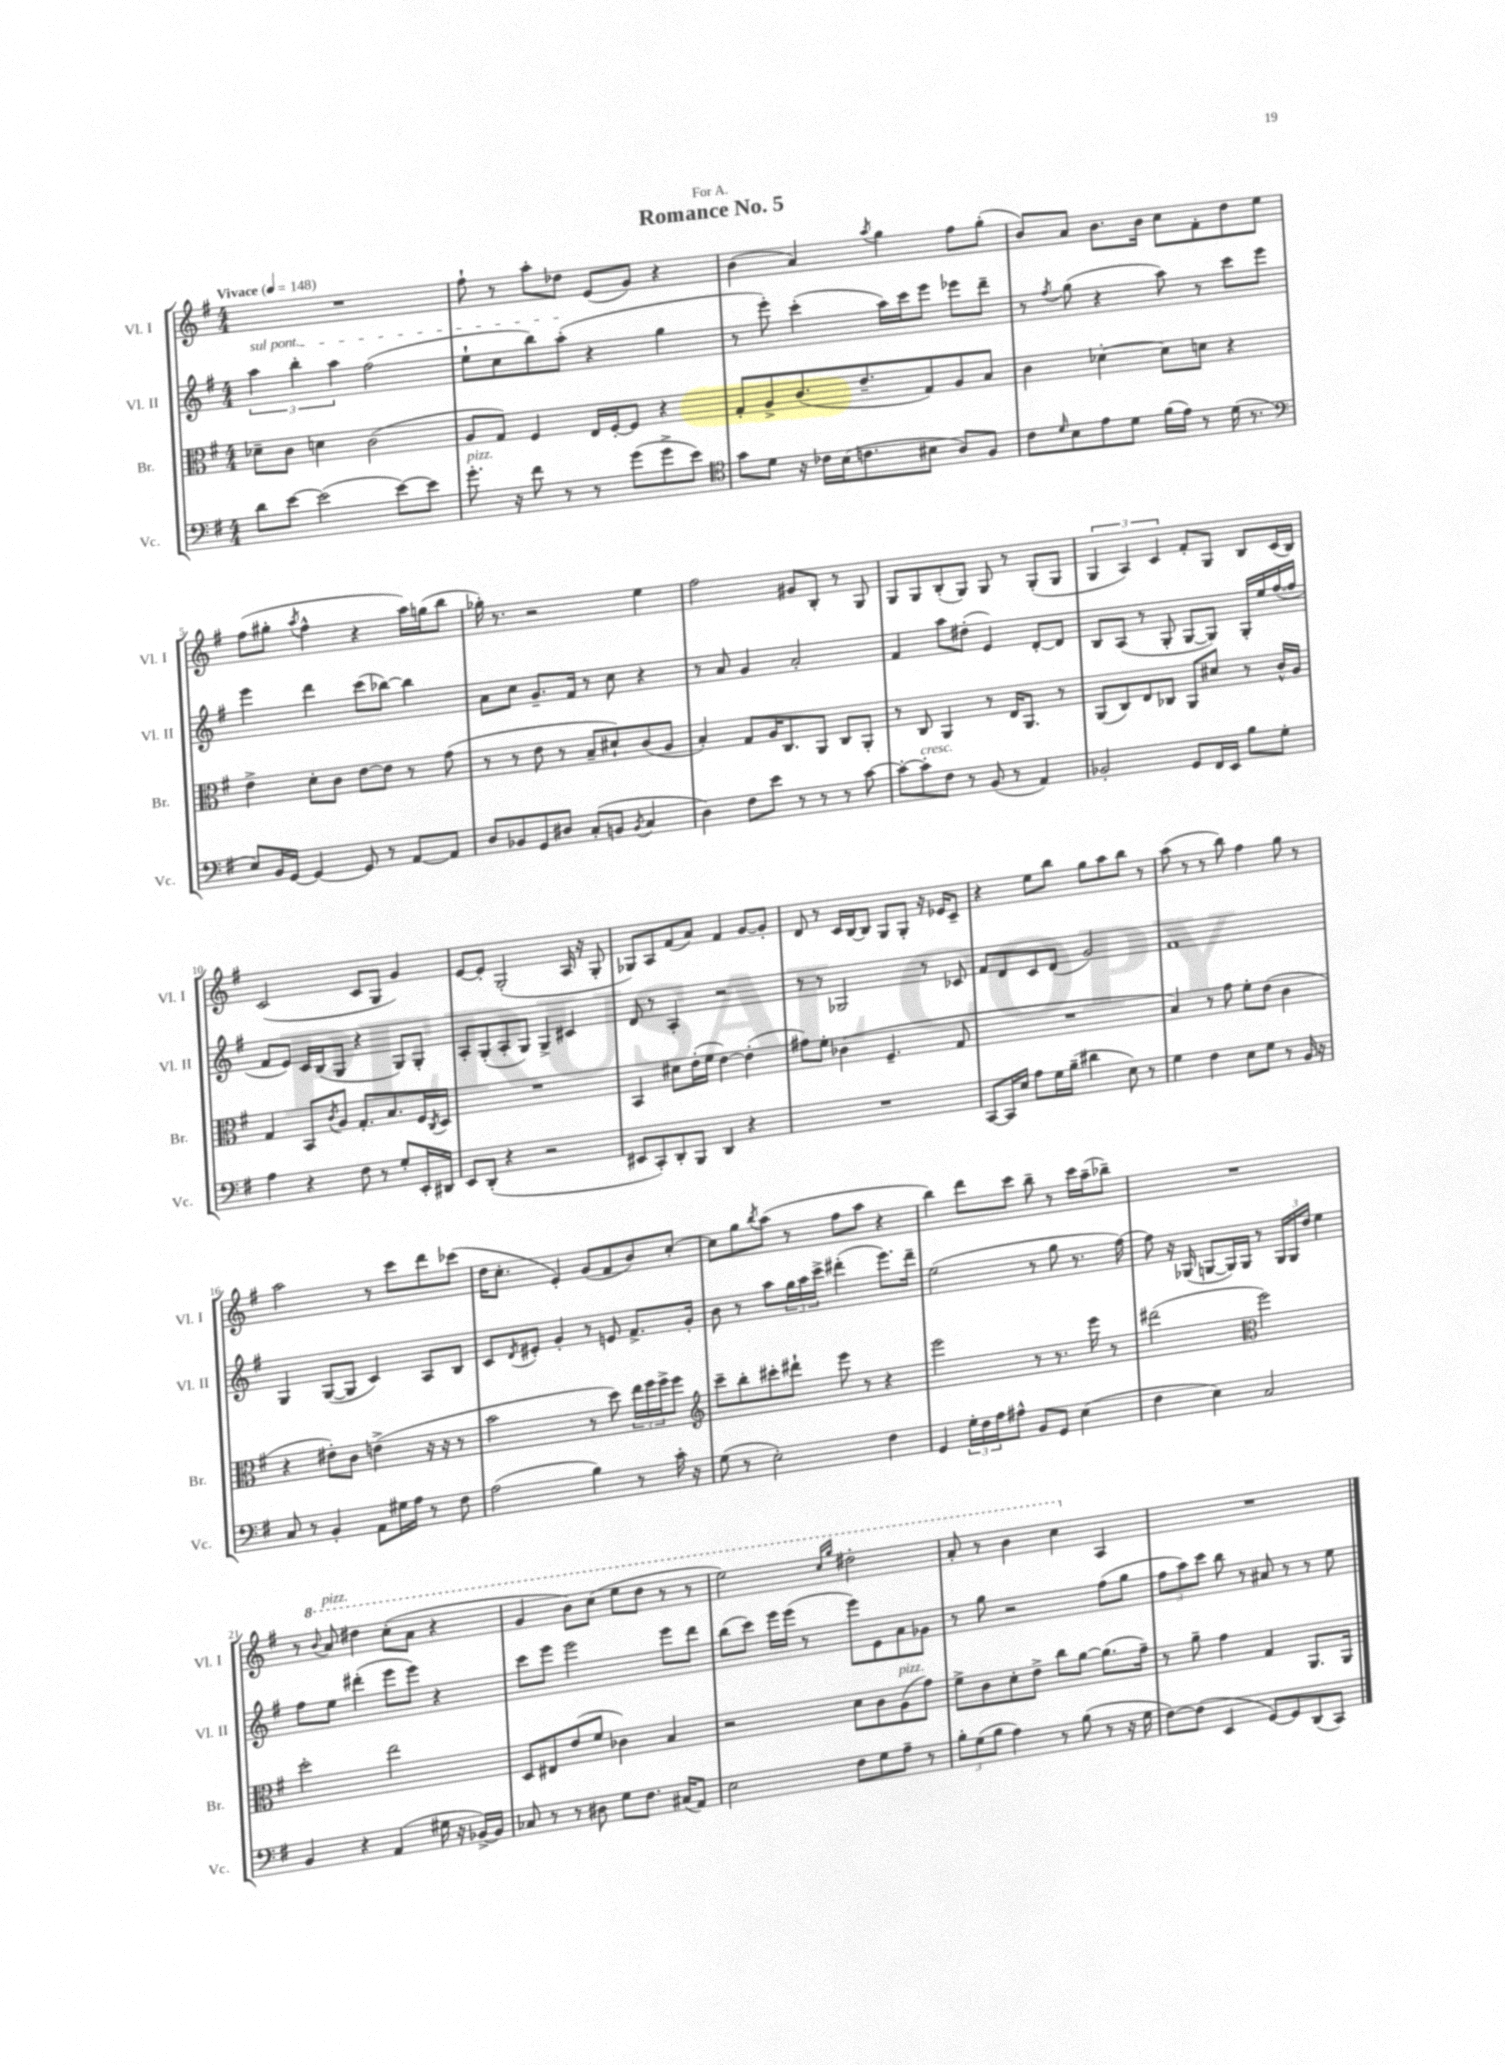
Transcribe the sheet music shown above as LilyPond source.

\header { title = "Romance No. 5" dedication = "For A." }
<<
\new StaffGroup <<
\new Staff = "s0" \with { instrumentName = "Vl. I" shortInstrumentName = "Vl. I" } {
    \clef treble \key g \major \numericTimeSignature \time 4/4 \tempo "Vivace" 4 = 148
    R1 |
    fis''8-! r8 a''8-. des''8 e'8( g'8) r4 |
    b'4( a'4) \acciaccatura { a''8 } g''4 fis''8 g''8-.( |
    b'8) a'8 b'8. b'16 c''8 fis'8-. d''8 e''8 |
    fis''8( gis''8-. \acciaccatura { a''8 } fis''4-^ r4 a''16) g''16( b''8 |
    ges''16-.) r8. r2 e''4 |
    fis''2 gis'8 b8-. r8 g8 |
    g8 g8 b8-.( g8) g8 r8 g8-.( g8 |
    \tuplet 3/2 { g4 a4) c'4 } fis'8-. g8 b8 c'16( b16) |
    c'2( c'8 g8 g'4) |
    e'8~ e'8-. g2-.( a16 r16 g8-. |
    ges8) a8 fis'8( a'8) fis'4 g'8~ g'8-. |
    d'8 r8 c'16 b16~ b8 g8 g8-. r16 ees'16 c'8-- |
    r4 e''8 b''8 g''8 a''8 b''8 r8 |
    a''8( r8 r8 b''8) fis''4 g''8 r8 |
    a''2 r8 c'''8 d'''8 ces'''8( |
    d''16 c''8.-. e'4-.) g'8( fis'8 b'8) c''8~-. |
    c''8 g''8 \acciaccatura { b''8 } a''8( r8 fis''8 a''8 r4 |
    b''4) d'''8 c'''8 b''8-- r8 c'''16 a''16--( bes''8--) |
    R1 |
    r8 \ottava #1 \appoggiatura { b''8 } a''8^\markup { \italic "pizz." } dis'''4 c'''8-.( a''8 r4 |
    g''4 b''8) c'''8( e'''8 d'''8 r8 r8 |
    e'''2) \grace { c'''16 g'''16 } dis'''2-. |
    a''8-. r8 b''4 c'''4 \ottava #0 a4 |
    R1 \bar "|." |
}
\new Staff = "s1" \with { instrumentName = "Vl. II" shortInstrumentName = "Vl. II" } {
    \clef treble \key g \major \numericTimeSignature \time 4/4
    \tuplet 3/2 { \once \override TextSpanner.bound-details.left.text = \markup { \italic "sul pont." } a''4\startTextSpan b''4-. a''4 } fis''2( |
    e''8-! c''8 b''8) a''8-.\stopTextSpan( r4 g''4 |
    r8 e'''8-.) c'''4-.( a''16) c'''16 e'''8 ees'''8 d'''8-- |
    r8 \acciaccatura { fis''8 } g''8( r4 a''8) r8 c'''8 e'''8 |
    e'''4 d'''4 c'''8( bes''8~) bes''4 |
    a'8 c''8 g'8.-- fis'16 r8 c''8 r4 |
    r8 a'8 g'4 a'2-. |
    fis'4 a''8 dis''8-.( e'4) d'8~-. d'8 |
    b8 a8( r8 g8-. g8~ g8) g16-. e''16 fis''16~( fis''16 |
    fis'8 e'8) c'16 b16( g8 r4 g8) g8-. |
    a8-. g8-.( a8-. g8) g4-> cis'4 |
    d'8 r8 a4-. r2 |
    r8 r8 ges2 r8 ces'8 |
    fis'8 d'8 c'8 d'8( g'2) |
    fis'1 |
    g4 g8~( g8 c'4) a8 b8 |
    c'8 \acciaccatura { d'8 } eis'8-. g'4-. r8 e'8 fis'8.-> g'16-. |
    b'8 r8 a''8 \tuplet 3/2 { g''16 a''16 c'''16-> } dis'''4-.( e'''8.) dis'''16-- |
    e''2( r8 g''8 r8. fis''16~) |
    fis''8 r16 ges16( g8~ g16) g16 r8 \tuplet 3/2 { g16 g16 d''16 } e''4 |
    fis''8 e''8 dis'''4-.( e'''8 e'''8) r4 |
    c'''8 e'''8 e'''2 e'''8 d'''8 |
    b''8( c'''8) e'''16 e'''16( r8 e'''8) e'8 a'8 ges'8 |
    r8 g''8 r2 fis''8( g''8 |
    \tuplet 3/2 { fis''8 a''8) c'''8 } b''8 r8 ais'8 r8 r8 e''8 \bar "|." |
}
\new Staff = "s2" \with { instrumentName = "Br." shortInstrumentName = "Br." } {
    \clef alto \key g \major \numericTimeSignature \time 4/4
    des'8-- c'8 d'4 c'2( |
    a8 g8) fis4 e16 fis16~-. fis8 r4 |
    g8-. a8-> c'8.( e'8.-- g8) a8 b8 |
    c'4 des'4~-. des'8 d'8 r4 |
    e'4-> d'8-. c'8 e'8~ e'8 r8 g'8( |
    r8 r8 e'8 r8 b8-- dis'8-!) c'8( a8 |
    b4-.) g8 a16 c8. a,8 c8 a,8-. |
    r8 c8 a,4 r8 e16 a,8. r8 |
    a,8( c8) e8 ces8 a,8 dis'8 r8 c'16-^ a16 |
    g4 b,8 \acciaccatura { c'8 } a8 g8.-. b8. fis16 \acciaccatura { c8 } d16 |
    R1 |
    b,4 dis'8 e'16-.( fis'16 e'4~) e'4-.( |
    gis'8) fis'8-. ces'4( fis4.-- g8 |
    R1 |
    b4) r8 g'8 fis'8-. e'8( c'4 |
    r4 eis'8-.) c'8 e'4->( r16 r16 r8 |
    b'2 r8 d''8) \tuplet 3/2 { e''16 fis''16 fis''16-> } fis''8 |
    \clef treble c'''8-- b''8-. cis'''8-. dis'''8-! e'''8 r8 r4 |
    e'''2 r8 r8. e'''16 r8 |
    dis'''2( \clef alto fis''2) |
    d''2-. e''2 |
    d8 eis8 e'8( fis'8 ces'4) b4 |
    r2 d'8 c'8 a8^\markup { \italic "pizz." }( g'8) |
    fis'8-> c'8 d'8-. e'8-> c''8 a'8~ a'8.( g'16--) |
    r8 a'8-- g'4 g4 a,8. a,16 \bar "|." |
}
\new Staff = "s3" \with { instrumentName = "Vc." shortInstrumentName = "Vc." } {
    \clef bass \key g \major \numericTimeSignature \time 4/4
    d'8 e'8~ e'2( e'8~) e'8 |
    g'8.-.^\markup { \italic "pizz." } r16 fis'8 r8 r8 g'8( g'8-> e'8) |
    \clef tenor g'8 d'8 r16 ces'16 b16( c'8. bis8 a8) fis8 |
    c'8 \grace { d'16 } b8 e'8 d'8 fis'16( e'16) r8 d'16( r8. |
    \clef bass e8) b,16 g,16~ g,4~ g,8 r8 a,8~ a,8 |
    d8 bes,8 g,8 dis8 c8-.( b,8 \acciaccatura { b,8 } c4 |
    d4) fis8 e'8 r8 r8 r8 c'8~ |
    c'8~-. c'8-.^\markup { \italic "cresc." } fis8 r8 b,8( r8 a,4) |
    bes,2-. g,8 fis,16 e,16 b8 g8-. |
    a4 r4 fis8 r8 g8-. e,16-. dis,16 |
    e,8 d,8-.( r4 r2 |
    eis,8 c,8-.) d,8-. b,,8 d,4 r4 |
    R1 |
    c,8~ c,16 e16 a8 g16 b16--( dis'4 e8) r8 |
    g4 fis4 e8 g8 r8 b,16 r16 |
    c8 r8 b,4-. a,8 gis16 a16 r8 fis8 |
    a2( b4) r8 c'16-. r16 |
    g8( r8 e2-.) fis4 |
    g,4 \tuplet 3/2 { g16-. fis16 a16 } ais8-^ b,8 g,8 e4( |
    fis4 e4) c2 |
    b,4 r4 a,4( gis16 r16 bes,16~->) bes,16 |
    ces8 r8 r8 dis8 g8 fis8. cis16( a,8) |
    e2 fis8 g8 a8-- r8 |
    \tuplet 3/2 { b8-. g8( b8 } a4) r8 b8( r8 r16 g16 |
    fis8~) fis8( e,4 g,8~) g,8 d,8( c,8) \bar "|." |
}
>>
>>
